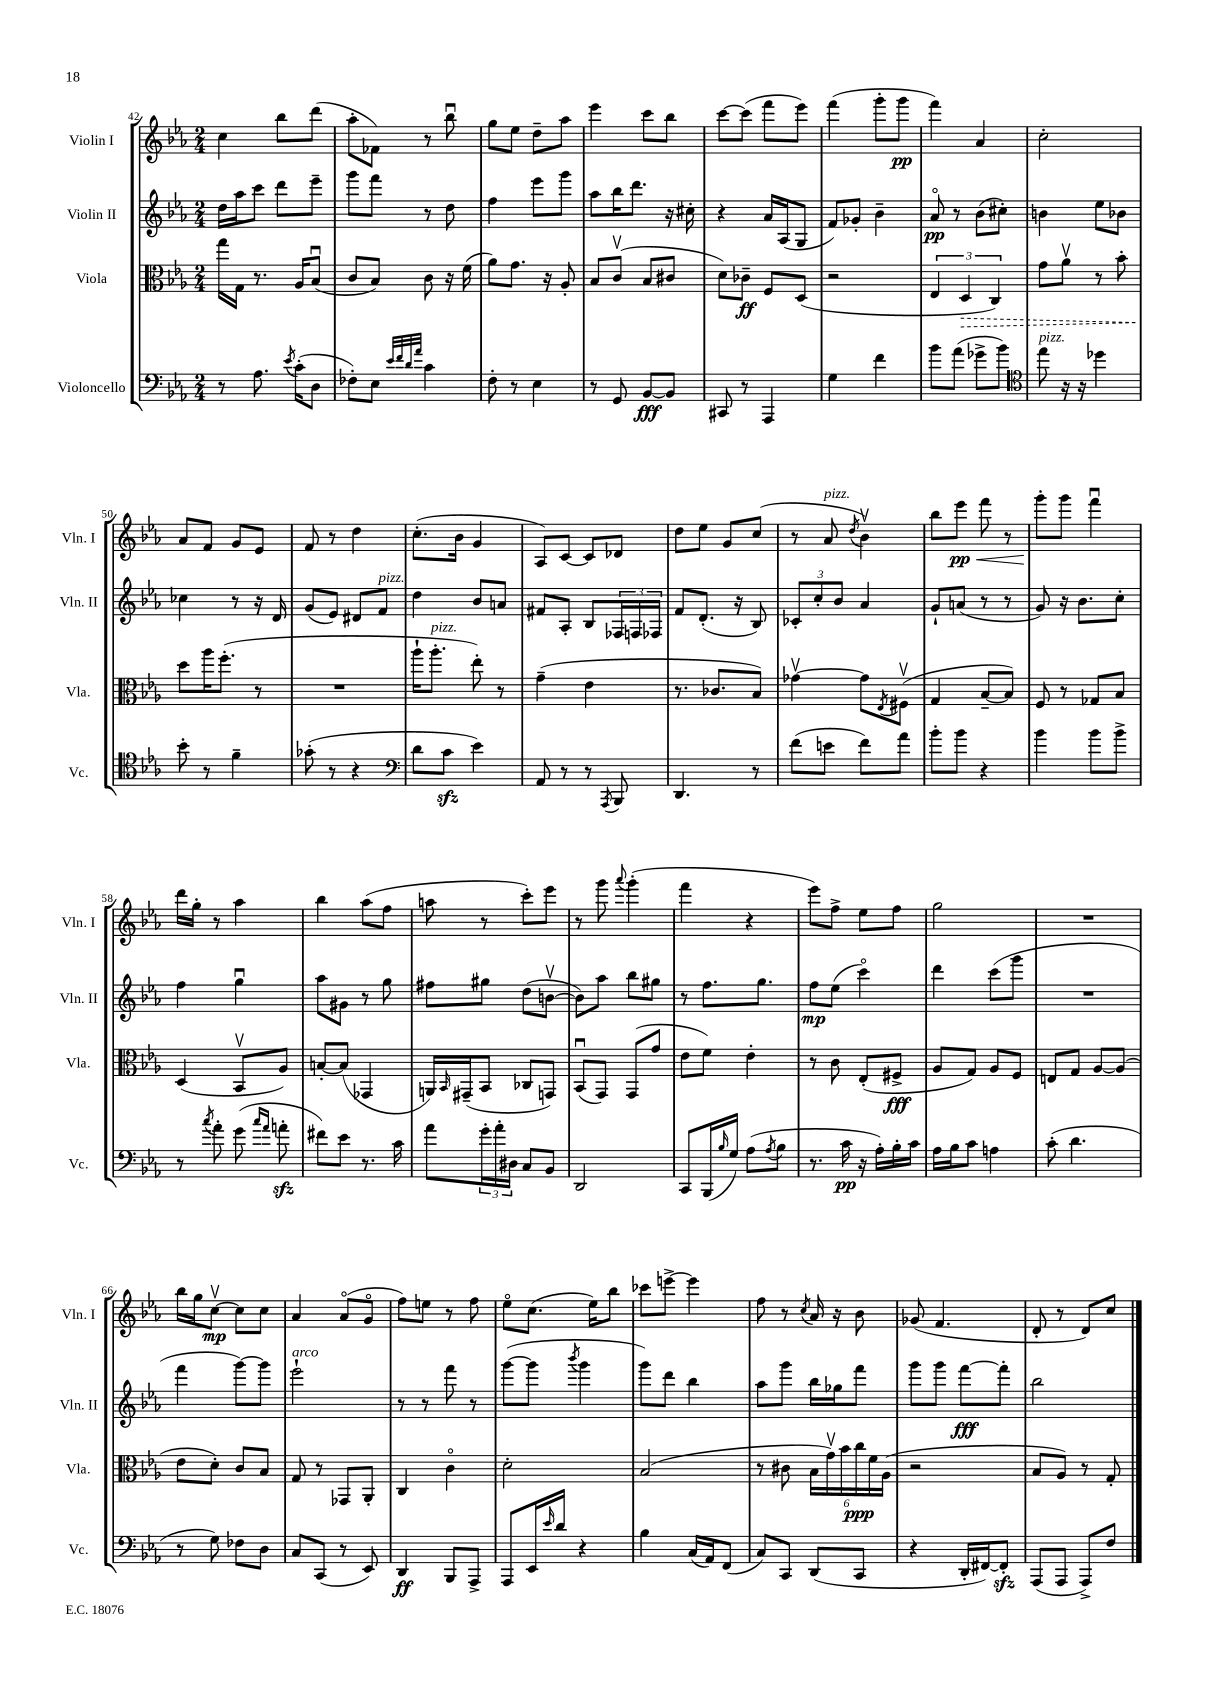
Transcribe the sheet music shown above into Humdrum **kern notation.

**kern	**kern	**kern	**kern
*staff4	*staff3	*staff2	*staff1
*clefF4	*clefC3	*clefG2	*clefG2
*k[b-e-a-]	*k[b-e-a-]	*k[b-e-a-]	*k[b-e-a-]
*M2/4	*M2/4	*M2/4	*M2/4
8r	16gg\LL	16dd\LL	4cc\
.	16G\JJ	16aa-\J	.
8.A-\	8.r	8ccc\J	.
.	.	8ddd\L	8bb-\L
8qe-/	.	.	.
(16c'\LK	16A-/LK	.	.
8D\J	(8B-u/J	8eee-~\J	(8ddd\J
=	=	=	=
8F-'\L)	8c/L	8ggg\L	8aa-'\L
8E-\J	8B-/J)	8fff\J	8f-\J)
32qqe-/LLL	.	.	.
32qqf/	.	.	.
32qqd/	.	.	.
32qqa-/JJJ	.	.	.
4c\	8c\	8r	8r
.	16r	8dd\	8bb-u\
.	(16f\	.	.
=	=	=	=
8F'\	8a-\L)	4ff\	8gg\L
8r	8.g\J	.	8ee-\J
4E-\	.	8eee-\L	8dd~\L
.	16r	.	.
.	8A-'/	8ggg\J	8aa-\J
=	=	=	=
8r	8B-/L	8aa-\L	4eee-\
8GG/	(8cv/J	16bb-\K	.
.	.	8.ddd\J	.
[8BB-/L	8B-/L	.	8ccc\L
8BB-/]J	8c#/J	16r	8bb-\J
.	.	16cc#'\	.
=	=	=	=
8CC#/	8d\L)	4r	[8ccc\L
8r	8c-~\J	.	(8ccc\]J
4AAA-/	8F/L	16a-/LL	8fff\L
.	.	(16A-/J	.
.	(8D/J	8G/J	8eee-\J)
=	=	=	=
4G\	2r	8f/L)	(4fff\
.	.	8g-'/J	.
4f\	.	4b-~\	8ggg'\L
.	.	.	8ggg\J
=	=	=	=
8b-\L	6E-/	8a-o/	4fff\)
(8a-\J	.	8r	.
.	6D/	.	.
8g-^\L	.	(8b-\L	4a-/
.	6C/)	.	.
8b-\J)	.	8cc#'\J)	.
=	=	=	=
*clefC4	*	*	*
8ee-\	8g\L	4b\	2cc'\
16r	8a-v\J	.	.
16r	.	.	.
4dd-\	8r	8ee-\L	.
.	8b-'\	8b-\J	.
=	=	=	=
8b-'\	8dd\L	4cc-\	8a-/L
8r	16aa-\K	.	8f/J
.	(8.ff'\J	.	.
4f~\	.	8r	8g/L
.	8r	16r	8e-/J
.	.	16d/	.
=	=	=	=
(8g-'\	2r	(8g/L	8f/
8r	.	8e-/J)	8r
4r	.	8d#/L	4dd\
.	.	8f/J	.
=	=	=	=
*clefF4	*	*	*
8d\L	16aa-`\LK	4dd\	(8.cc'\L
.	8.aa-'\J	.	.
8c\J	.	.	.
.	.	.	16b-\Jk
4e-\)	8ee-'\)	8b-/L	4g/
.	8r	8a/J	.
=	=	=	=
8AA-/	(4g~\	8f#/L	8A-/L)
8r	.	8A-'/J	[8c/J
8r	4e-\	8B-/L	8c/]L
8qAAA-/	.	.	.
8BBB-/	.	24F-/L	8d-/J
.	.	24F/	.
.	.	24F-/JJ	.
=	=	=	=
4.DD/	8.r	8f/L	8dd\L
.	.	(8.d'/J	8ee-\J
.	8.c-/L	.	.
.	.	.	8g/L
.	.	16r	.
8r	8B-/J)	8B-/)	(8cc/J
=	=	=	=
(8f\L	[4g-v\	12c-'/L	8r
.	.	12cc'/	.
8e\J	.	.	8a-/
.	.	12b-/J	.
.	.	.	8qdd/
8f\L)	8g-\]L	4a-/	4b-v\)
.	8qE-/	.	.
8a-\J	(8F#v\J	.	.
=	=	=	=
8b-'\L	4G/	8g`/L	8bb-\L
8b-\J	.	(8a/J	8eee-\J
4r	[8B-~/L	8r	8fff\
.	8B-/]J)	8r	8r
=	=	=	=
4b-\	8F/	8g/)	8ggg'\L
.	8r	16r	8ggg\J
.	.	8.b-\L	.
8b-\L	8G-/L	.	4fffu\
8b-^\J	8B-/J	8cc'\J	.
=	=	=	=
8r	(4D/	4ff\	16ddd\LL
.	.	.	16gg'\JJ
8qcc/	.	.	.
8a-'\	.	.	8r
(8g\	8BB-v/L	4ggu\	4aa-\
16qqcc/LL	.	.	.
16qqa-/JJ	.	.	.
8a'\	8A-/J)	.	.
=	=	=	=
8f#\L)	[8B'/L	8aa-\L	4bb-\
8e-\J	(8B/]J	8g#\J	.
8.r	4GG-/	8r	(8aa-\L
.	.	8gg\	8ff\J
16c\	.	.	.
=	=	=	=
8a-\L	16AA/LL)	8ff#\L	8aa\
.	16qqBB-/	.	.
.	(16GG#~/J	.	.
24g'\L	8BB-/J	8gg#\J	8r
24a-'\	.	.	.
24D#\JJ	.	.	.
8C/L	8C-/L	(8dd\L	8ccc'\L)
8BB-/J	8GG/J)	[8bv\J	8eee-\J
=	=	=	=
2DD/	(8BB-u/L	8b\]L)	8r
.	8GG/J)	8aa-\J	8ggg\
.	.	.	8qqaaa-/
.	(8GG/L	8bb-\L	(4ggg'\
.	8g/J	8gg#\J	.
=	=	=	=
8CC/L	8e-\L	8r	4fff\
(16BBB-/L	8f\J)	8.ff\L	.
16qqB-/	.	.	.
16G/JJ)	.	.	.
(8A-\L	4e-'\	.	4r
.	.	8.gg\J	.
8qA-/	.	.	.
8B-\J	.	.	.
=	=	=	=
8.r	8r	8ff\L	8eee-\L)
.	8c\	(8ee-\J	8ff^\J
16c\	.	.	.
16r	(8E-'/L	4ccco\)	8ee-\L
16A-'\LL)	.	.	.
16B-'\	8F#^/J	.	8ff\J
16c\JJ	.	.	.
=	=	=	=
16A-\LL	8A-/L	4ddd\	2gg\
16B-\J	.	.	.
8c\J	8G/J)	.	.
4A\	8A-/L	(8ccc\L	.
.	8F/J	8ggg\J	.
=	=	=	=
(8c'\	8E/L	2r	2r
4.d\	8G/J	.	.
.	[8A-/L	.	.
.	(8A-/]J	.	.
=	=	=	=
8r	8e-\L	4fff\	16bb-\LL
.	.	.	16gg\J
8G\)	8d'\J)	.	[8ccv\J
8F-\L	8c/L	[8ggg\L)	8cc\]L
8D\J	8B-/J	8ggg\]J	8cc\J
=	=	=	=
8C/L	8G/	2eee-`\	4a-/
(8CC/J	8r	.	.
8r	8GG-/L	.	(8a-o/L
8EE-/)	8AA-'/J	.	8go/J
=	=	=	=
4DD/	4C/	8r	8ff\L)
.	.	8r	8ee\J
8BBB-/L	4co\	8fff\	8r
8AAA-^/J	.	8r	8ff\
=	=	=	=
8AAA-/L	2d'\	([8ggg\L	8ee-o\L
16EE-/L	.	8ggg\]J	(8.cc\J
16qqe-/	.	.	.
16d/JJ	.	.	.
.	.	8qbbb-/	.
4r	.	4ggg\	.
.	.	.	16ee-\LK)
.	.	.	8bb-\J
=	=	=	=
4B-\	(2B-/	8ggg\L)	8ccc-\L
.	.	8ddd\J	[8eee^\J
(16C/LL	.	4bb-\	4eee\]
16AA-/J)	.	.	.
(8FF/J	.	.	.
=	=	=	=
8C/L)	8r	8aa-\L	8ff\
8CC/J	8c#\	8ggg\J	8r
.	.	.	8qcc/
(8DD/L	24B-\LL	16bb-\LL	16a-/
.	24gv\)	.	.
.	.	16gg-\J	16r
.	24b-\	.	.
8CC/J	24cc\	8fff\J	8b-\
.	24f\	.	.
.	(24A-\JJ	.	.
=	=	=	=
4r	2r	8ggg\L	(8g-/
.	.	8ggg\J	4.f/
16DD'/LL	.	[8fff\L	.
[16FF#/J)	.	.	.
8FF#'/]J	.	8fff'\]J	.
=	=	=	=
(8AAA-/L	8B-/L	2bb-\	8d'/
8AAA-/J	8A-/J)	.	8r
8AAA-^/L)	8r	.	8d/L)
8F/J	8G'/	.	8cc/J
==	==	==	==
*-	*-	*-	*-
